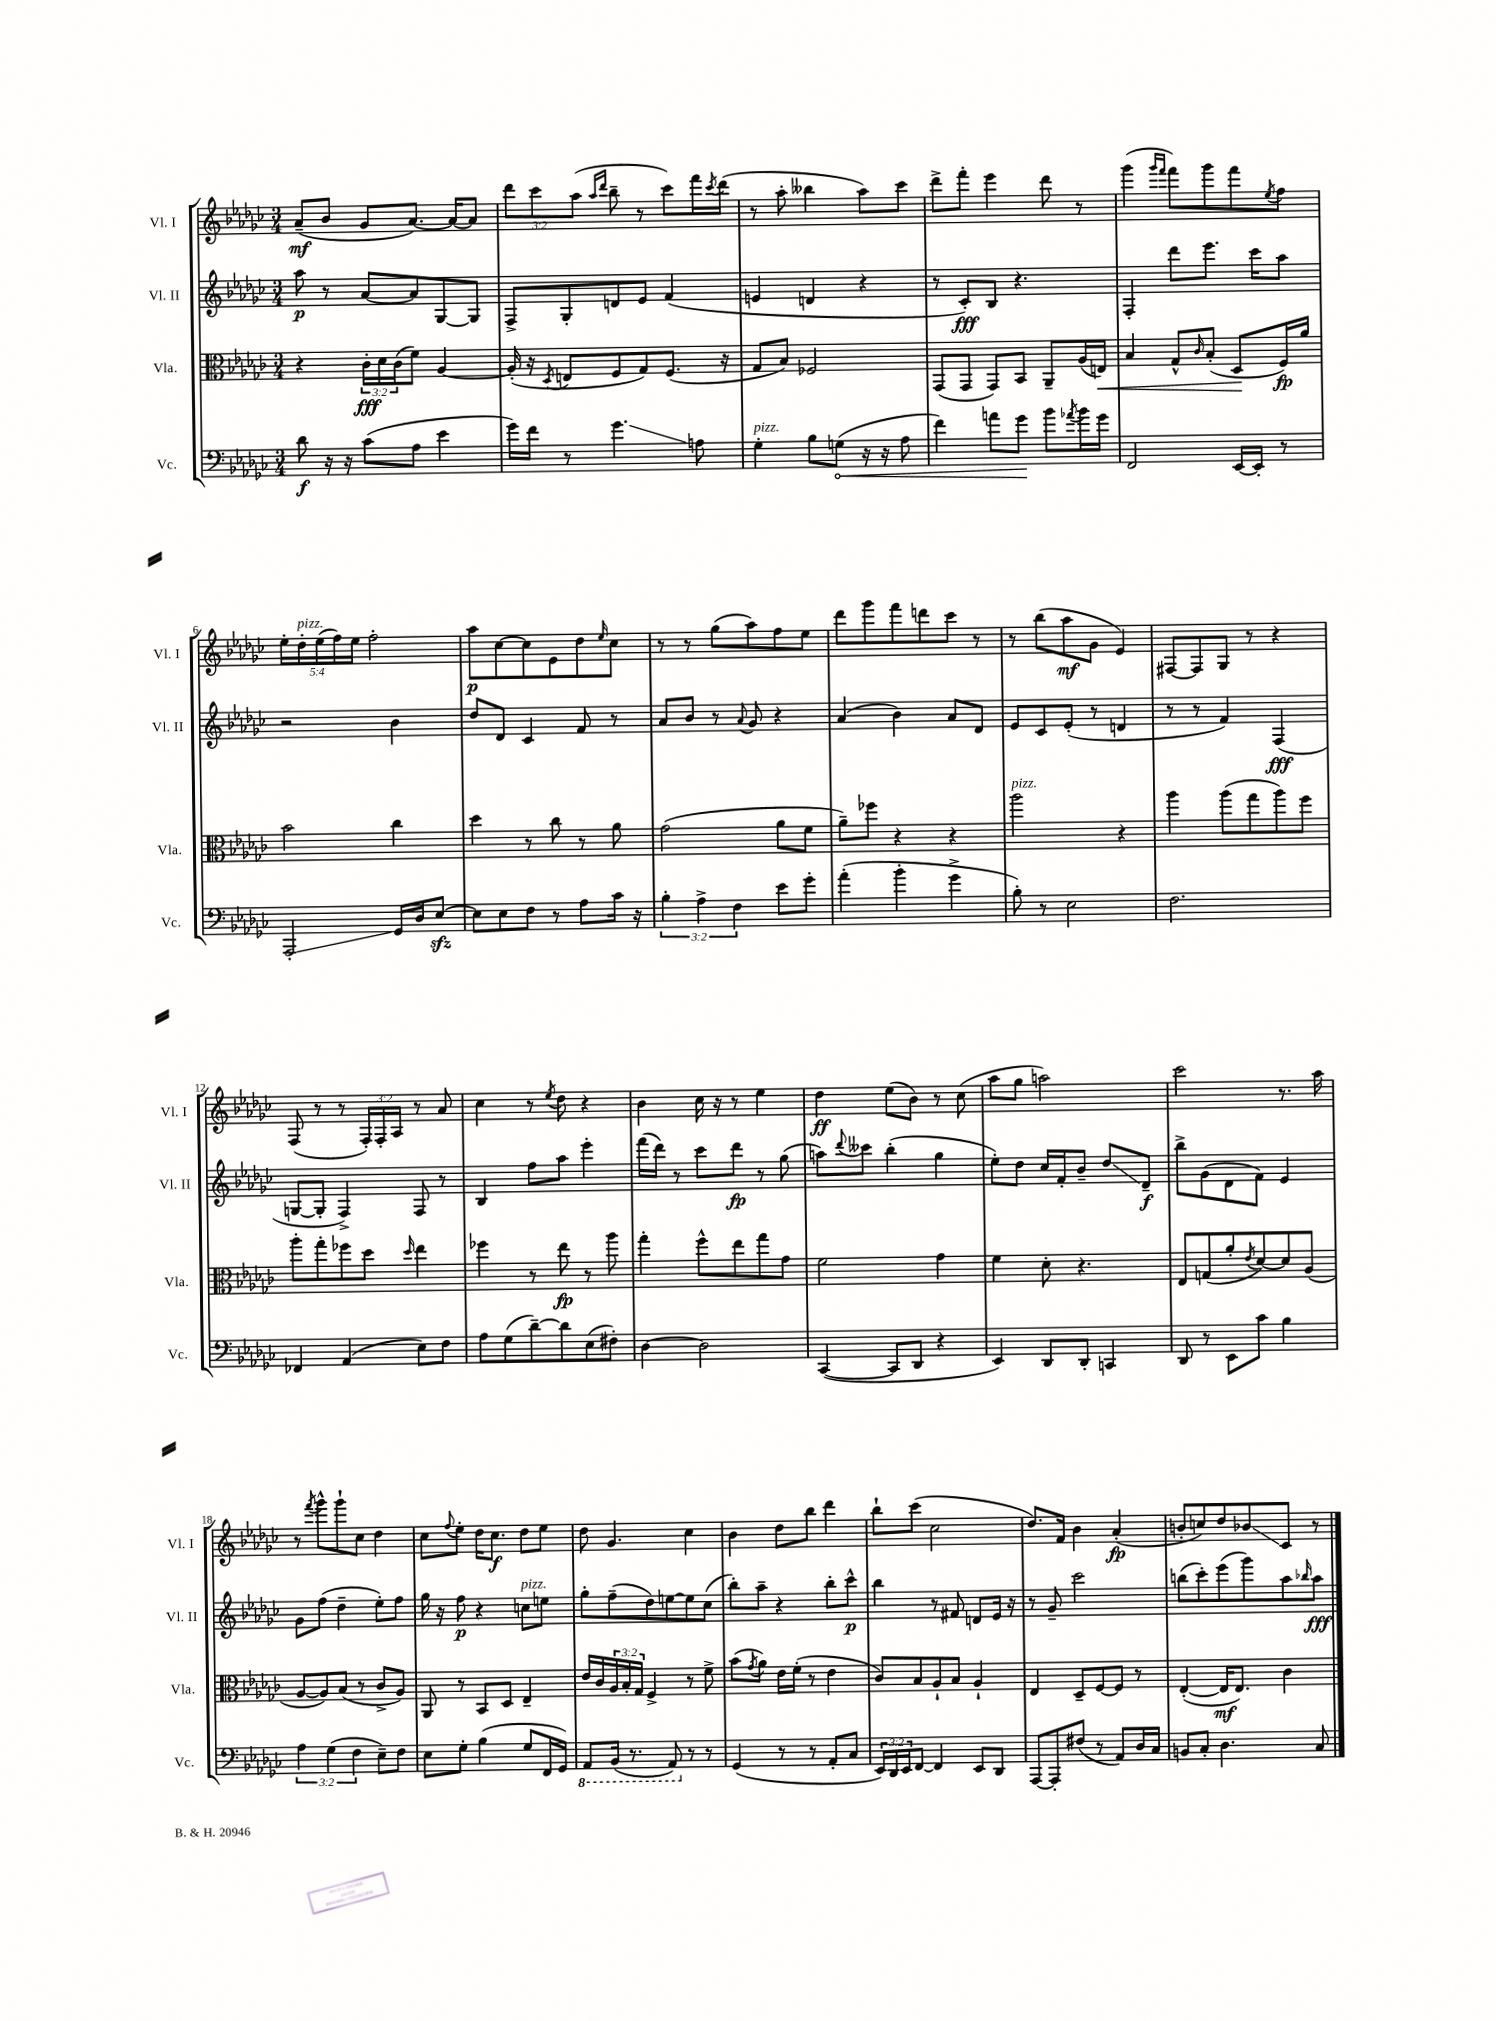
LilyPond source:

<<
\new StaffGroup <<
\new Staff = "s0" \with { instrumentName = "Vl. I" shortInstrumentName = "Vl. I" } {
    \clef treble \key ges \major \numericTimeSignature \time 3/4 \override Staff.TupletNumber.text = #tuplet-number::calc-fraction-text
    aes'8--\mf( bes'8 ges'8 aes'8.~) aes'16~ aes'8 |
    \tuplet 3/2 { des'''8 ces'''8 aes''8( } \grace { aes''16 des'''16 } bes''8-- r8 ces'''8) f'''16 \acciaccatura { ces'''8 } des'''16( |
    r8 aes''8-. beses''4 aes''8) ces'''8 |
    des'''8-> f'''8-. ees'''4 des'''8 r8 |
    ges'''4( \grace { ges'''16 f'''16 } f'''8) ges'''8 f'''8 \acciaccatura { ees''8 } f''8 |
    \tuplet 5/4 { ees''16-. des''16-.^\markup { \italic "pizz." } ees''16( f''16) ees''16 } f''2-. |
    aes''8\p ces''8~ ces''8 ees'8 des''8 \grace { ees''16 } ces''8 |
    r8 r8 ges''8( aes''8) f''8 ees''8 |
    des'''8 ges'''8 f'''8 d'''8 ces'''8 r8 |
    r8 bes''8( aes''8\mf ges'8 ees'4) |
    fis8~ fis8 ges8 r8 r4 |
    f8( r8 r8 \tuplet 3/2 { f16-.) f16-. aes16 } r8 aes'8 |
    ces''4 r8 \acciaccatura { ees''8 } des''8 r4 |
    bes'4 ces''16 r16 r8 ees''4 |
    des''4\ff ees''8( bes'8) r8 ces''8( |
    aes''8 ges''8 a''2) |
    ces'''2 r8. aes''16 |
    r8 \acciaccatura { f'''8 } ges'''8-^ ges'''8-! ces''8 des''4 |
    ces''8 \appoggiatura { f''8 } ees''8-. des''16 ces''8.\f des''8 ees''8 |
    des''8 ges'4. ces''4 |
    bes'4 des''8 bes''8 des'''4 |
    bes''8-! ces'''8( ces''2 |
    des''8.) f'16 bes'4 aes'4-.\fp( |
    b'8-. c''8) des''8 bes'8\glissando ces'8 r8 \bar "|." |
}
\new Staff = "s1" \with { instrumentName = "Vl. II" shortInstrumentName = "Vl. II" } {
    \clef treble \key ges \major \numericTimeSignature \time 3/4
    aes''8\p r8 aes'8~ aes'8 ges8~ ges8 |
    f8-> ges8-. d'8 ees'8 f'4( |
    e'4 d'4 r4 |
    r8 ces'8-.\fff) bes8 r4. |
    f4-. des'''8 ees'''8. ces'''16 aes''8 |
    r2 bes'4 |
    des''8 des'8 ces'4 f'8 r8 |
    aes'8 bes'8 r8 \appoggiatura { aes'8 } ges'8 r4 |
    aes'4( bes'4) aes'8 des'8 |
    ees'8 ces'8 ees'8-.( r8 d'4 |
    r8 r8 f'4) f4\fff( |
    g8~ g8-. f4->) f8 r8 |
    bes4 f''8 aes''8 ees'''4-. |
    f'''16( des'''16) r8 ces'''8 des'''8\fp r8 ges''8( |
    a''8) \appoggiatura { des'''8 } ceses'''8 bes''4-.( ges''4 |
    ees''8-.) des''8 ces''16 f'16-. bes'8-- des''8\glissando des'8--\f |
    bes''8-> ges'8( des'8 f'8) ees'4 |
    ges'8 f''8( des''4-- ees''8-.) f''8 |
    ges''16 r16 f''8\p r4 c''8^\markup { \italic "pizz." } e''8 |
    ges''8-. f''8--( des''8) e''8~ e''8 ces''8( |
    bes''8-.) aes''8-- r4 bes''8-. ces'''8-^\p |
    bes''4 r8 fis'8 d'8 ees'16 r16 |
    r8 ges'8-- ces'''2 |
    b''8( ces'''8-.) ees'''8( ges'''8) aes''8 \grace { bes''16 } aes''8\fff \bar "|." |
}
\new Staff = "s2" \with { instrumentName = "Vla." shortInstrumentName = "Vla." } {
    \clef alto \key ges \major \numericTimeSignature \time 3/4 \override Staff.TupletNumber.text = #tuplet-number::calc-fraction-text
    r4 \tuplet 3/2 { ces'16-.\fff des'16 ces'16( } f'8) aes4~ |
    aes16-.( r16 \acciaccatura { des8 } e8 f8 ges8) f8.( r16 |
    ges8 bes8) fes2 |
    ges,8( ges,8 ges,8) bes,8 aes,8-- aes16( e16\<) |
    bes4 ges8-^ \grace { ces'16 } bes8-.( des8\! f16\fp) aes'16 |
    bes'2 ces''4 |
    des''4 r8 ces''8 r8 aes'8 |
    ges'2( aes'8 f'8 |
    aes'8--) fes''8 r4 r4 |
    aes''2^\markup { \italic "pizz." } r4 |
    aes''4 aes''8( ges''8 aes''8) f''8 |
    aes''8-. ges''8-. fes''8 des''8 \grace { des''16 } ees''4 |
    fes''4 r8 ees''8\fp r8 aes''8 |
    ges''4-. f''8-^ ees''8 ges''8 ges'8 |
    f'2 ges'4 |
    f'4 des'8-. r4. |
    ees8 g8( aes'8-. \acciaccatura { ees'8 } des'8~) des'8 aes8( |
    aes8~ aes8) bes8( r8 ces'8-> aes8) |
    aes,8 r8 bes,8 des8 ees4-- |
    ees'16 ces'16 \tuplet 3/2 { aes16 bes16-. ges16 } f4-> r8 f'8-> |
    bes'8( \acciaccatura { ges'8 } aes'8) ees'16 f'16-.( r8 ees'4 |
    ces'8) bes8 aes8-! bes8 aes4-! |
    ees4 des8-- f8~ f8 r8 |
    ees4~-.( ees16\mf ees8.) ces'4 \bar "|." |
}
\new Staff = "s3" \with { instrumentName = "Vc." shortInstrumentName = "Vc." } {
    \clef bass \key ges \major \numericTimeSignature \time 3/4 \override Staff.TupletNumber.text = #tuplet-number::calc-fraction-text
    des'8\f r16 r16 ces'8( aes8 ees'4 |
    ges'16) f'16 r8 ges'4.\glissando a8 |
    ges4-.^\markup { \italic "pizz." } bes8 \once \override Hairpin.circled-tip = ##t g8\<( r16 r16 aes8 |
    f'4) a'8 ges'8\! bes'8 \acciaccatura { aes'8 } bes'16 ges'16 |
    f,2 ees,16~ ees,16-. r8 |
    aes,,2-.\glissando ges,16 des16 ees8~\sfz |
    ees8 ees8 f8 r8 aes8 ces'16 r16 |
    \tuplet 3/2 { bes4-. aes4-> f4 } ees'8 ges'8-. |
    aes'4-.( bes'4-. ges'4-> |
    bes8-.) r8 ees2 |
    f2. |
    fes,4 aes,4( ees8) f8 |
    aes8 ges8( des'8~--) des'8 ees8( fis8-.) |
    des4~ des2 |
    ces,4~( ces,8 des,8 r4 |
    ees,4) des,8 des,8-. c,4 |
    des,8 r8 ees,8 ces'8 bes4 |
    \tuplet 3/2 { aes4 ges4( f4 } ees8--) f8 |
    ees8 ges8-. bes4( ges8 f,16 ges,16) |
    \ottava #-1 aes,,8 bes,,16( r8. aes,,8) \ottava #0 r8 r8 |
    ges,4( r8 r8 aes,8-. ces8 |
    \tuplet 3/2 { ees,16) des,16 ees,16 } f,8~ f,4 ees,8 des,8 |
    aes,,8~ aes,,8-. fis8( r8 aes,8) des16 ces16 |
    b,8 ces8-. des4. ces8 \bar "|." |
}
>>
>>
